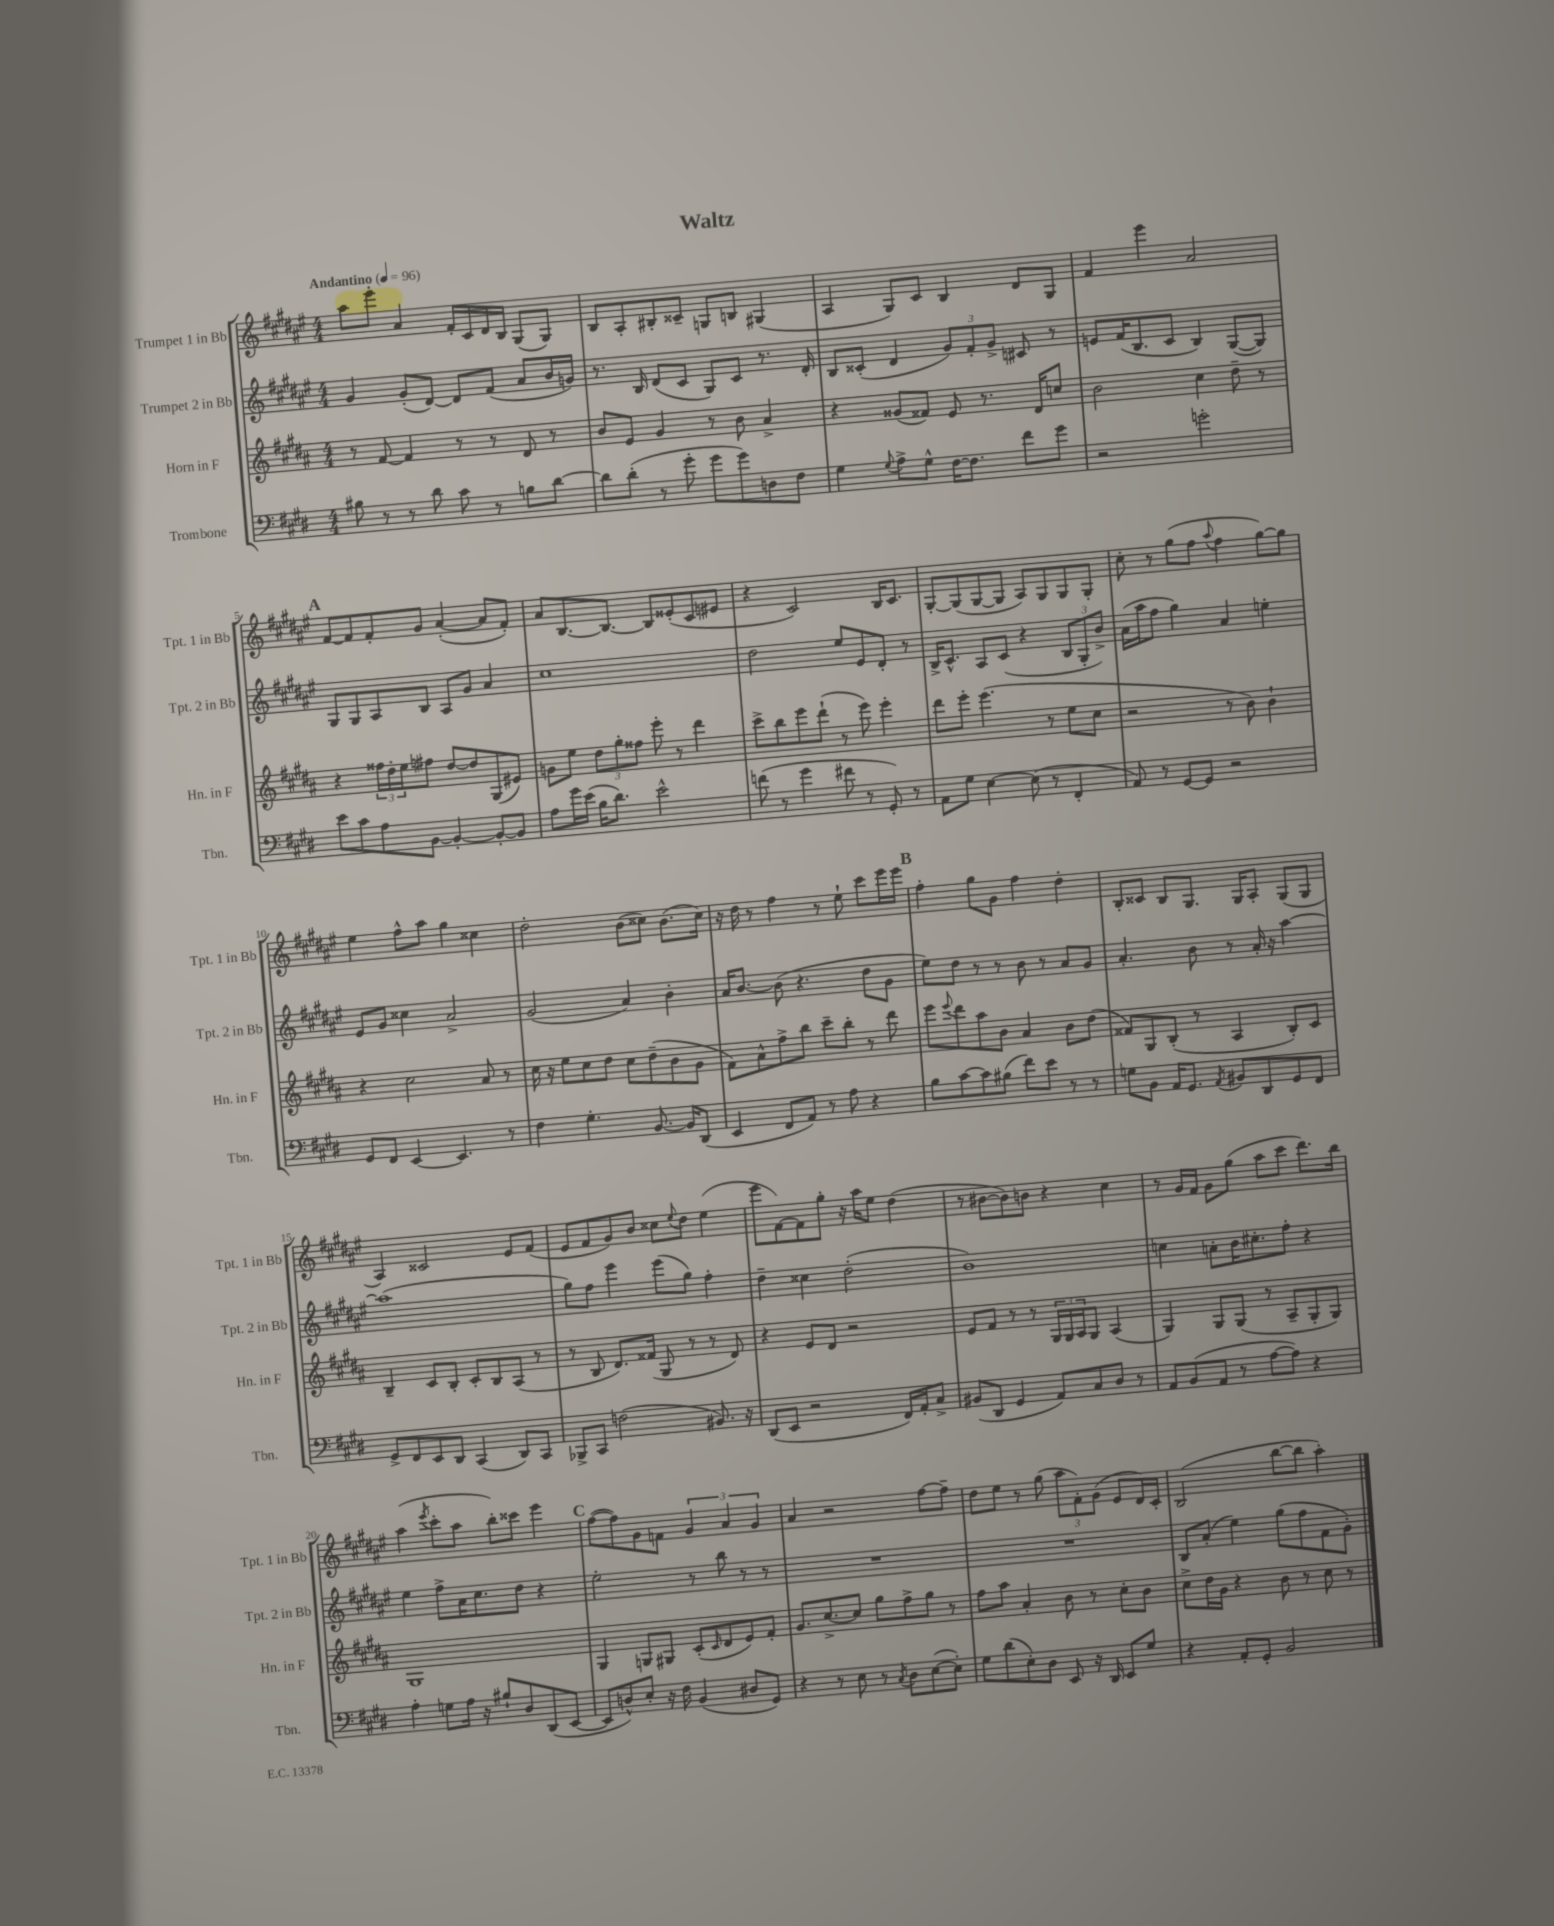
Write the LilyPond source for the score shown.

\header { title = "Waltz" }
<<
\new StaffGroup <<
\new Staff = "s0" \with { instrumentName = "Trumpet 1 in Bb" shortInstrumentName = "Tpt. 1 in Bb" } {
    \clef treble \key fis \major \numericTimeSignature \time 4/4 \tempo "Andantino" 4 = 96
    ais''8 eis'''8-. ais'4 fis'16-. cis'16 dis'16 b16 gis8( gis8) |
    b8 ais8-. bis8-. cisis'8-- g8 b8 gis4( |
    ais4 gis8) cis'8 b4 dis'8 gis8 |
    fis'4 eis'''4 ais'2 |
    \mark \markup { \bold "A" } fis'8~ fis'8 fis'8-. gis'8 ais'4~-.( ais'8 fis'8-.) |
    ais'8 b8.~ b8.~ b8 eisis'8-.( cis'8 eis'8 |
    r4 cis'2) b16 cis'8. |
    gis8~-. gis8( gis8~ gis8 ais8) gis8 gis8 gis8-. |
    cis''8-. r8 gis''8( fis''8 \appoggiatura { ais''8 } fis''4 gis''8~) gis''8 |
    eis''4 fis''8-^ ais''8 gis''4 cisis''4 |
    dis''2-. b'8( cisis''8) b'8.( cisis''16) |
    r16 dis''16 r8 fis''4 r8 eis''8-! cis'''8 eis'''16 eis'''16 |
    \mark \markup { \bold "B" } fis''4-. gis''8 gis'8 fis''4 dis''4-. |
    b8-. cisis'8 b8 gis8. gis16 ais8-. gis8( gis8 |
    ais4) cisis'2 eis'8 fis'8( |
    eis'8 fis'8 gis'8) b'8 cisis''8 \appoggiatura { eis''8 } dis''8 eis''4( |
    eis'''8 fis'8~) fis'8 gis''8-. r16 ais''16 eis''8 dis''4( |
    r8 bis'8~ bis'8) b'8 r4 cis''4 |
    r8 gis'16 fis'16 gis'8 gis''8( ais''8 cis'''8 dis'''8.) b''16 |
    ais''4( \acciaccatura { eis'''8 } cis'''8-. ais''8 b''8-.) cisis'''8 eis'''4 |
    \mark \markup { \bold "C" } fis''8~( fis''8) gis'8 f'8 \tuplet 3/2 { gis'4 ais'4 gis'4 } |
    ais'4 r2 fis''8~ fis''8-- |
    dis''8 eis''8 r8 gis''8( \tuplet 3/2 { ais''8 fis'8-.) gis'8( } eis'8 dis'16) cis'16-. |
    b2( b''8~ b''8 ais''4-.) \bar "|." |
}
\new Staff = "s1" \with { instrumentName = "Trumpet 2 in Bb" shortInstrumentName = "Tpt. 2 in Bb" } {
    \clef treble \key fis \major \numericTimeSignature \time 4/4
    gis'4 gis'8-.( dis'8~) dis'8 fis'8( ais'8 b'16 g'16) |
    r8. b16 dis'8( cis'8 gis8) cis'8 r8. dis'16-. |
    b8 cisis'8-.( dis'4 \tuplet 3/2 { gis'8) fis'8-. gis'8-> } cis'8 r8 |
    e'8 fis'16( b8. cis'8 b4) gis8~( gis8) |
    \mark \markup { \bold "A" } gis8 gis8 ais8 b8 ais8 gis'8 ais'4 |
    cis''1 |
    dis''2 eis''8 eis'8 dis'8-. r8 |
    b16-> cis'8.-^ ais8 cis'8( r4 \tuplet 3/2 { b8 gis8-. b'8->) } |
    ais'16( ais''16 fis''8 gis''4) ais'4 e''4-. |
    eis'8 gis'8 cisis''4 ais'2-> |
    gis'2( ais'4) b'4-. |
    ais'16 b'8.~ b'8( r4. dis''8 gis'8 |
    \mark \markup { \bold "B" } eis''8) dis''8 r8 r8 b'8 r8 ais'8 gis'8 |
    ais'4.-. b'8 r8 ais'16-. r16 ais''4~ |
    ais''1( |
    gis''8) fis''8 eis'''4 eis'''8( gis''8) fis''4-. |
    dis''4-- cisis''4 dis''2-.( |
    b'1) |
    c''4 a'8-. b'16 cis''8.-. fis''8-. r4 |
    eis''4 fis''8-> ais'16 cis''8. dis''8 r4 |
    \mark \markup { \bold "C" } eis''2-. r8 b''8 r8 r8 |
    R1 |
    R1 |
    b8 ais'8-.( eis''4) gis''8( fis''8 fis'8 gis'8-.) \bar "|." |
}
\new Staff = "s2" \with { instrumentName = "Horn in F" shortInstrumentName = "Hn. in F" } {
    \clef treble \key b \major \numericTimeSignature \time 4/4
    r8 fis'8~ fis'4 r8 r8 dis'8 r8 |
    b'8 e'8 gis'4 r8 b'8 ais'4-> |
    r4 gisis'8( fisis'8) e'8 r8. dis'16 c''8 |
    b'2 cis''4 dis''8-- r8 |
    \mark \markup { \bold "A" } r4 \tuplet 3/2 { fisis''16 dis''16-. e''16 } fis''8 dis''8~ dis''8 gis8( eis'8) |
    g'8 e''8 \tuplet 3/2 { dis''8 gis''8-. fisis''8 } e'''8-. r8 dis'''4 |
    cis'''8-> b''8 e'''8 dis'''8-!( r8 e'''8) e'''4-. |
    dis'''8 e'''8-. e'''4.( r8 e''8 cis''8 |
    r2 r8 b'8) b'4-! |
    r4 cis''2 ais'8 r8 |
    cis''16 r16 e''8 cis''8 dis''8 cis''8 dis''8--( b'8 gis'8 |
    fis'8) ais'8-^ fis''8-> b''8 cis'''8-- b''8-. r8 dis'''8 |
    \mark \markup { \bold "B" } e'''8 \appoggiatura { e'''8 } dis'''8 ais''8 b'8 ais'4 b'8 dis''8( |
    fisis'8) gis8 b8-.( r8 ais4 b8-.) cis'8 |
    b4-- cis'8 b8-. cis'8-. b8 ais8( r8 |
    r8 b8 dis'8.) fisis'16( gis8 r8 r8 dis'8) |
    r4 e'8 dis'8 r2 |
    e'8 fis'8 r8 r8 \tuplet 3/2 { gis16 gis16 ais16 } gis8 ais4( |
    gis4) gis8 gis8( r8 ais8-- gis8-. gis8) |
    gis1 |
    \mark \markup { \bold "C" } gis4 g8 gis8 cis'8-.( \grace { cis'16 } dis'8 e'8) fis'8-. |
    gis'8. cis''8.~-> cis''8 gis''8 fis''8-> gis''8 r8 |
    fis''8 ais''8 ais'4-. b'8 r8 cis''8-. b'8 |
    cis''8-> dis''16 gis'16 r4 b'8 r8 cis''8 r8 \bar "|." |
}
\new Staff = "s3" \with { instrumentName = "Trombone" shortInstrumentName = "Tbn." } {
    \clef bass \key e \major \numericTimeSignature \time 4/4
    bis8 r8 r8 dis'8 cis'8 r8 b8 dis'8~ |
    dis'8 dis'8-.( r8 gis'8-. gis'8 gis'8) d8 fis8 |
    gis4 \appoggiatura { gis8 } a8-> gis8-^ fis16~ fis8. fis'8 gis'8 |
    r2 g'2-. |
    \mark \markup { \bold "A" } e'8 cis'8 a8 b,8~ b,4~-. b,8~-. b,8 |
    a8 gis'16 e'16( b16 dis'8.) e'2-^ |
    f'8( r8 gis'4 fis'8 r8 gis,8-.) r8 |
    a,8 gis8 e4~ e8( r8 fis,4-. |
    a,8) r8 gis,8~ gis,8 r2 |
    gis,8 fis,8 e,4~ e,4. r8 |
    fis4 gis4.-. b,8.~ b,16 dis,8( |
    e,4 fis,8 a,8) r8 a8 r4 |
    \mark \markup { \bold "B" } b8 cis'8~ cis'8 bis8( fis'8) e'8 r8 r8 |
    g8 b,8 a,16 gis,8. \acciaccatura { a,8 } bis,8 dis,8 gis,8 fis,8 |
    gis,8-> fis,8 e,8 dis,8 cis,4( dis,8) cis,8 |
    bes,,8-> cis,8 f2( bis,8.) r16 |
    dis,8( e,8 r2 fis,16) a,16-. cis8-> |
    bis,8( dis,8 gis,4 a,8) cis8 dis8 r8 |
    a,8 b,8( a,8 r8 a8~ a8) r4 |
    a4-. g8 a16 r16 bis8-! dis8 dis,8( e,8~ |
    \mark \markup { \bold "C" } e,8 d8-^) e8-. r16 fis16 b,4( dis8 gis,8) |
    r4 r8 e8 r8 \acciaccatura { cis8 } dis8 e8~( e8-.) |
    gis8 dis'8( e8-.) dis8 e,8 r16 dis,16 e,8 gis8 |
    r4 a,8-. gis,8-. b,2 \bar "|." |
}
>>
>>
